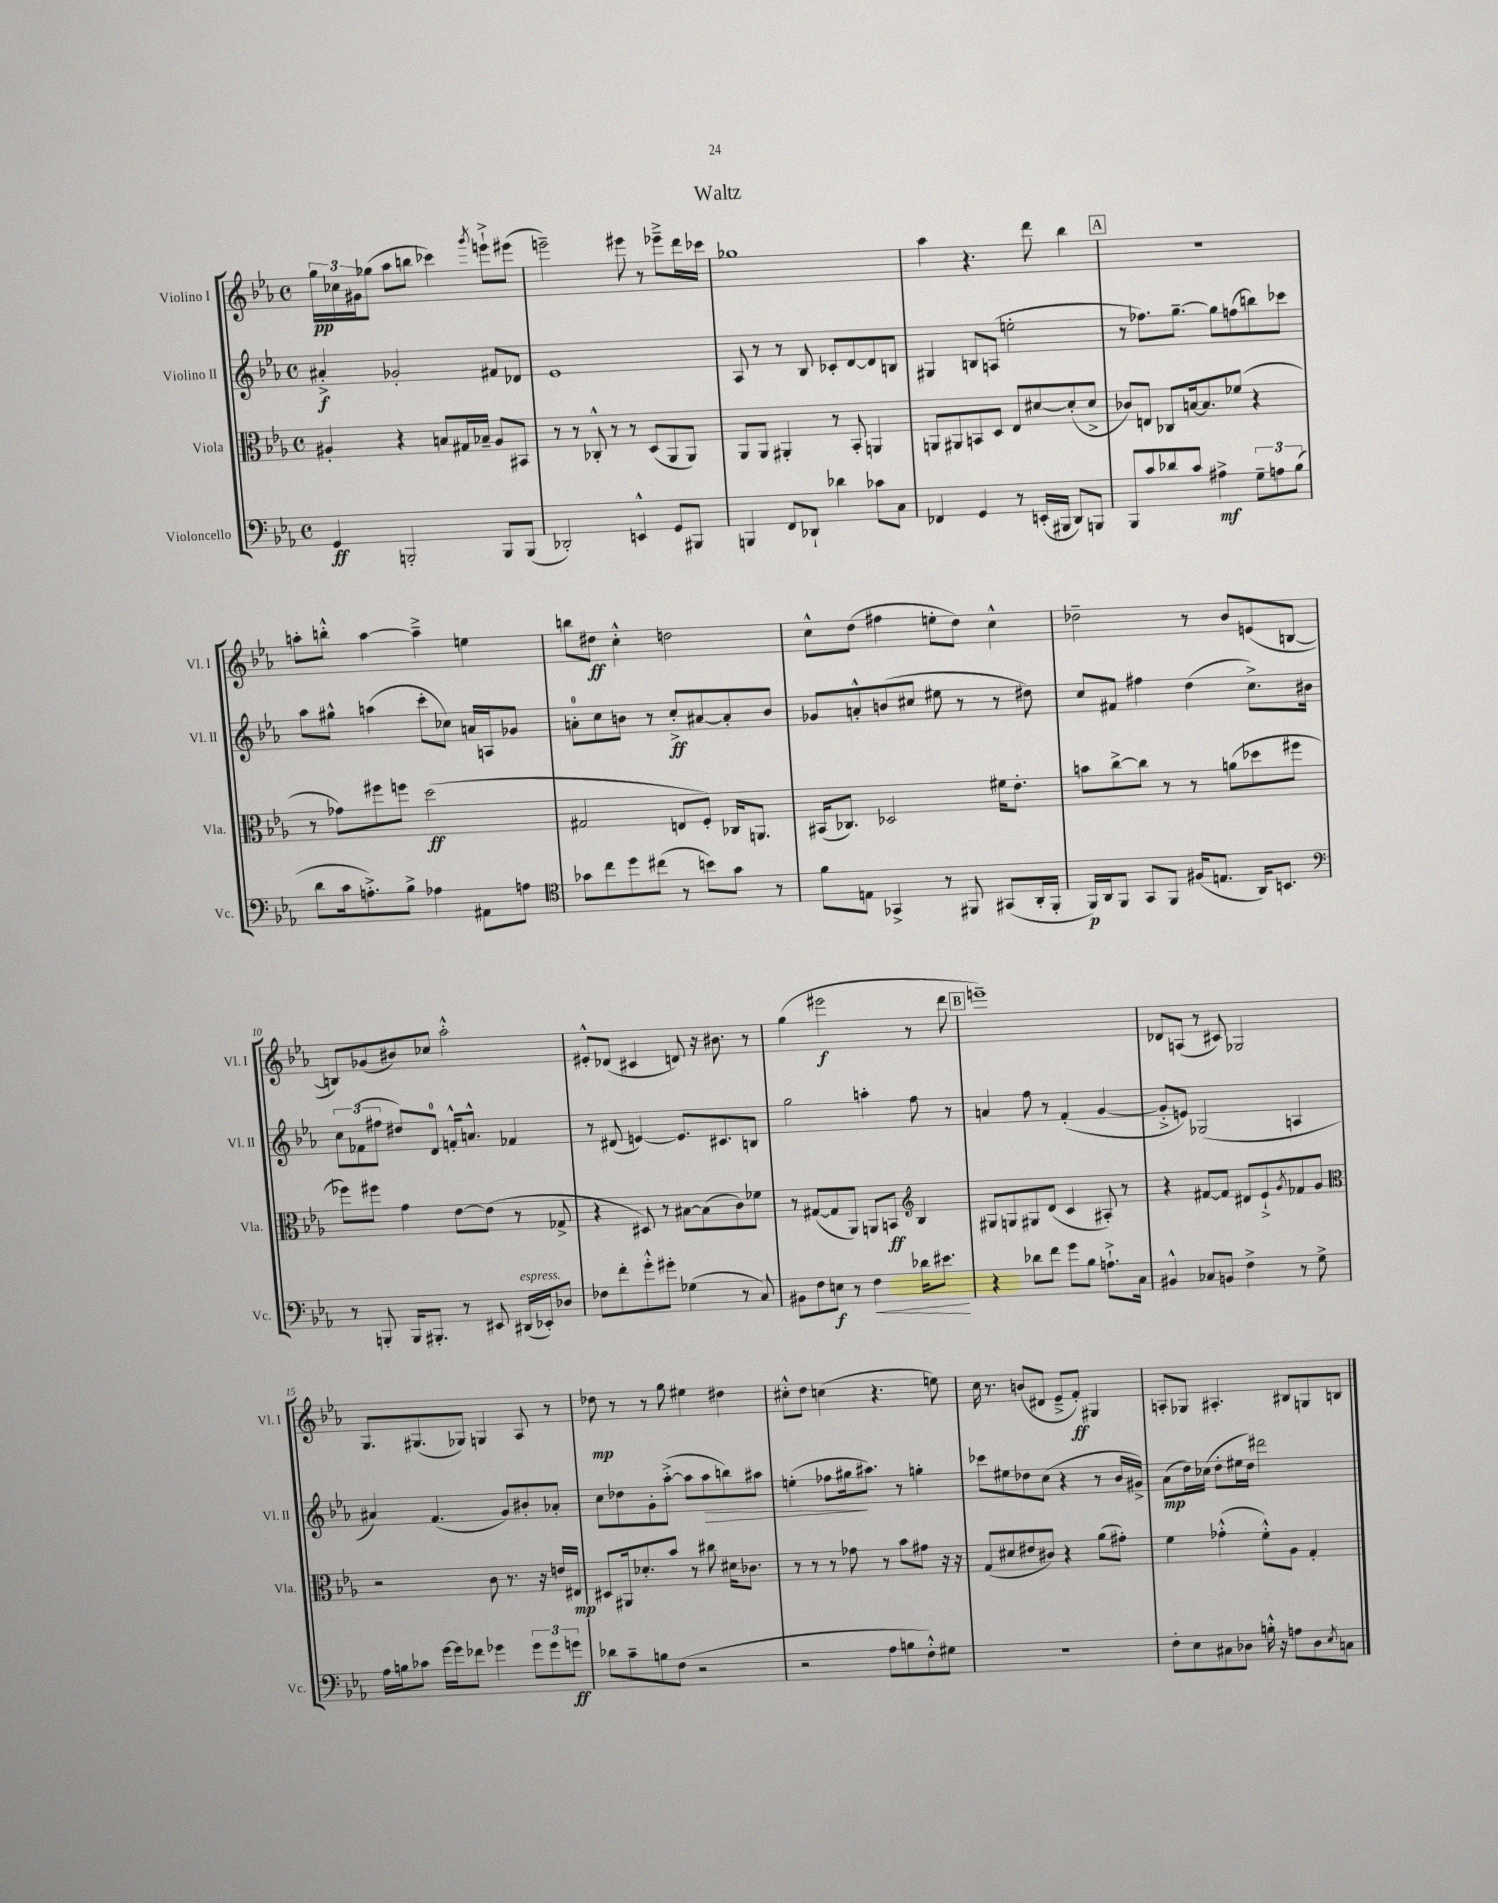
\header { title = "Waltz" }
<<
\new StaffGroup <<
\new Staff = "s0" \with { instrumentName = "Violino I" shortInstrumentName = "Vl. I" } {
    \clef treble \key ees \major \defaultTimeSignature \time 4/4
    \tuplet 3/2 { g''16\pp ces''16 gis'16 } ges''8( aes''8 b''8 ces'''4) \acciaccatura { g'''8 } e'''8-!-> eis'''8( |
    e'''2--) eis'''8 r8 ees'''8---> d'''16 ces'''16 |
    ges''1 |
    aes''4 r4. d'''8 bes''4 |
    \mark \markup { \box "A" } r1 |
    a''8-. b''8-.-^ a''4~ a''4---> e''4 |
    b''8 dis''8\ff c''4-.-^ d''2 |
    c''8-^ d''8( fis''4 e''8-. d''8) c''4-^ |
    des''2-- r8 bes'8 e'8( b8~ |
    b8) ges'8( bis'8) ces''8 aes''2-.-^ |
    eis'8-.-^ des'8( cis'4 d'8) r16 bis'8. r8 |
    g''4( eis'''2\f r8 d'''8 |
    \mark \markup { \box "B" } e'''1--) |
    des'8 a8( r8 cis'8) ges2 |
    g8. gis8.( ges8) g4 aes8 r8 |
    des''8\mp r8 r8 g''8 eis''4 dis''4 |
    cis''8-.-^ d''8 c''4( r4. e''8) |
    c''16 r8. b'8( dis'8 ees'8---> f'8-.\ff) gis4 |
    a8-. ges8 ais4.-. bis8 g8 b8 \bar "|." |
}
\new Staff = "s1" \with { instrumentName = "Violino II" shortInstrumentName = "Vl. II" } {
    \clef treble \key ees \major \defaultTimeSignature \time 4/4
    ais'4-.->\f ges'2-. fis'8 des'8 |
    ees'1 |
    aes8 r8 r8 bes8 ces'8-. d'8~ d'8 b8 |
    gis4 b8 a8( e''2-. |
    \mark \markup { \box "A" } r8 fes''8.) g''8.~-- g''8 f''8( b''8) ces'''8 |
    aes''8 gis''8-^ a''4( c'''8-. ces''8) a'16 a16 ges'8 |
    a'8-0-. c''8 b'8 r8 c''8-.->\ff ais'8~ ais'8-. b'8 |
    ges'8 a'8-.-^ b'8( cis''8 eis''8 r8 r8 dis''8) |
    c''8 fis'8 fis''4 d''4( c''8.->) bis'16 |
    \tuplet 3/2 { c''8 fes'8( fis''8 } dis''8) d'8-0 f'16-.-^ a'8.-^ fes'4 |
    r8 dis'8( e'4~) e'8. cis'8. b8 |
    g''2 a''4-. f''8 r8 |
    \mark \markup { \box "B" } a'4 f''8 r8 f'4-.( g'4~ |
    g'8-.-> e'8) ges2( a4 |
    ais'4) f'4.( g'8) bis'8-. aes'8-. |
    c''8 des''8 g'8-. aes''8~-.->( aes''8 aes''8\> b''8) ais''8 |
    e''4-.( fes''8 gis''16\! ais''8.) r8 g''4-. |
    ces'''8 eis''8 des''8 c''8( r4 r8 bes'16 gis'16->) |
    aes'8\mp( d''16) ces''16( d''8-. eis''16 d''16) dis'''2 \bar "|." |
}
\new Staff = "s2" \with { instrumentName = "Viola" shortInstrumentName = "Vla." } {
    \clef alto \key ees \major \defaultTimeSignature \time 4/4
    ais4-. r4 b8 gis16 bes16-- ais8 bis,8 |
    r8 r8 ces8-.-^ r8 r8 d8( aes,8 aes,8) |
    aes,8 aes,8 ais,4-. r8 bes,8-. a,4 |
    a,8 ais,8 b,8 d8 ees8 dis'8~ dis'8-.( dis'8-> |
    \mark \markup { \box "A" } ces'8) e8 ces8 b16~ b8. fes'8( r4 |
    r8 ges'8) fis''8 f''8 d''2\ff( |
    gis2 e8 f8-.) ces16 a,8. |
    bis,16( ces8.) des2 fis'16 ees'8.-. |
    b'8 c''8~-> c''8 r8 r8 a'8( des''8 fis''8 |
    fes''8) fis''8 g'4 ees'8~ ees'8( r8 ges8-> |
    r4 dis8) r8 bis8~ bis8( c'8) fes'8 |
    r8 gis8~( gis8 aes,8) a,8 b,8\ff \clef treble bes4 |
    \mark \markup { \box "B" } gis8 g8 gis8 d'8( c'4 ais8-.) r8 |
    r4 fis'8~ fis'8 dis'8 ees'8-!-> \acciaccatura { g'8 } fes'8 g'8 |
    \clef alto r2 c'8 r8. r16 e'16 eis16\mp |
    dis8 ais,16 des'8.-. bes'8 r8 cis''8 dis'16 ces'8. |
    r8 r8 r8 ges'8 r8 bes'8 gis'8 r16 r16 |
    g8( dis'8 eis'8 cis'8) r4 aes'8( gis'8-.) |
    f'4 ges'4-.-^( f'8-.-^) aes8 g4-. \bar "|." |
}
\new Staff = "s3" \with { instrumentName = "Violoncello" shortInstrumentName = "Vc." } {
    \clef bass \key ees \major \defaultTimeSignature \time 4/4
    g,4\ff b,,2-. b,,8 b,,8( |
    des,2-.) e,4-^ g,8 bis,,8 |
    b,,4 f,8 des,8-! des'4 ces'8 c8 |
    fes,4 g,4 r8 e,16-.( bis,,16 d,8) b,,8 |
    \mark \markup { \box "A" } bes,,8 c'8 des'8 c'8 ais4->\mf \tuplet 3/2 { g8-- a8 bes8( } |
    d'8 c'16 a8.-.->) bes8-> aes4 ais,8 a8 |
    \clef tenor ges'8 c''8 d''8 cis''8( r8 b'8) ges'8 r8 |
    f'8 e8 ges,4-> r8 fis,8 gis,8( aes,16-. fis,16-. |
    f,16\p) aes,16 f,8 g,8 f,8 fis16( e8. aes,16) b,8. |
    \clef bass r8 b,,8-. b,,16 bis,,8.-. r8 eis,8 dis,16^\markup { \italic "espress." }( ees,16-.) des8 |
    fes8 f'8-. g'8-.-^ gis'8-. ges4( r8 c8) |
    bis,8 f8 e8\f r8 f4\< des'16 eis'8.\! |
    \mark \markup { \box "B" } r4 des'8 f'8 g'8 bes8 a8.-!-> c16 |
    bis,4-^ ces8 b,8 f4-> r8 g8-> |
    aes16 b16 ces'8 g'16~ g'16 fes'8 ges'4 \tuplet 3/2 { ges'8 ges'8 g'8\ff } |
    des'8 c'8-- b8 f8( r2 |
    r2 aes8 b8 f8-.-^) gis8 |
    R1 |
    f8-. ees8 cis8 des8 b16-.-^ r16 a8 des8 \acciaccatura { ees8 } c8 \bar "|." |
}
>>
>>
\layout { \context { \Score \override BarNumber.break-visibility = ##(#f #t #t) barNumberVisibility = #(every-nth-bar-number-visible 5) } }
